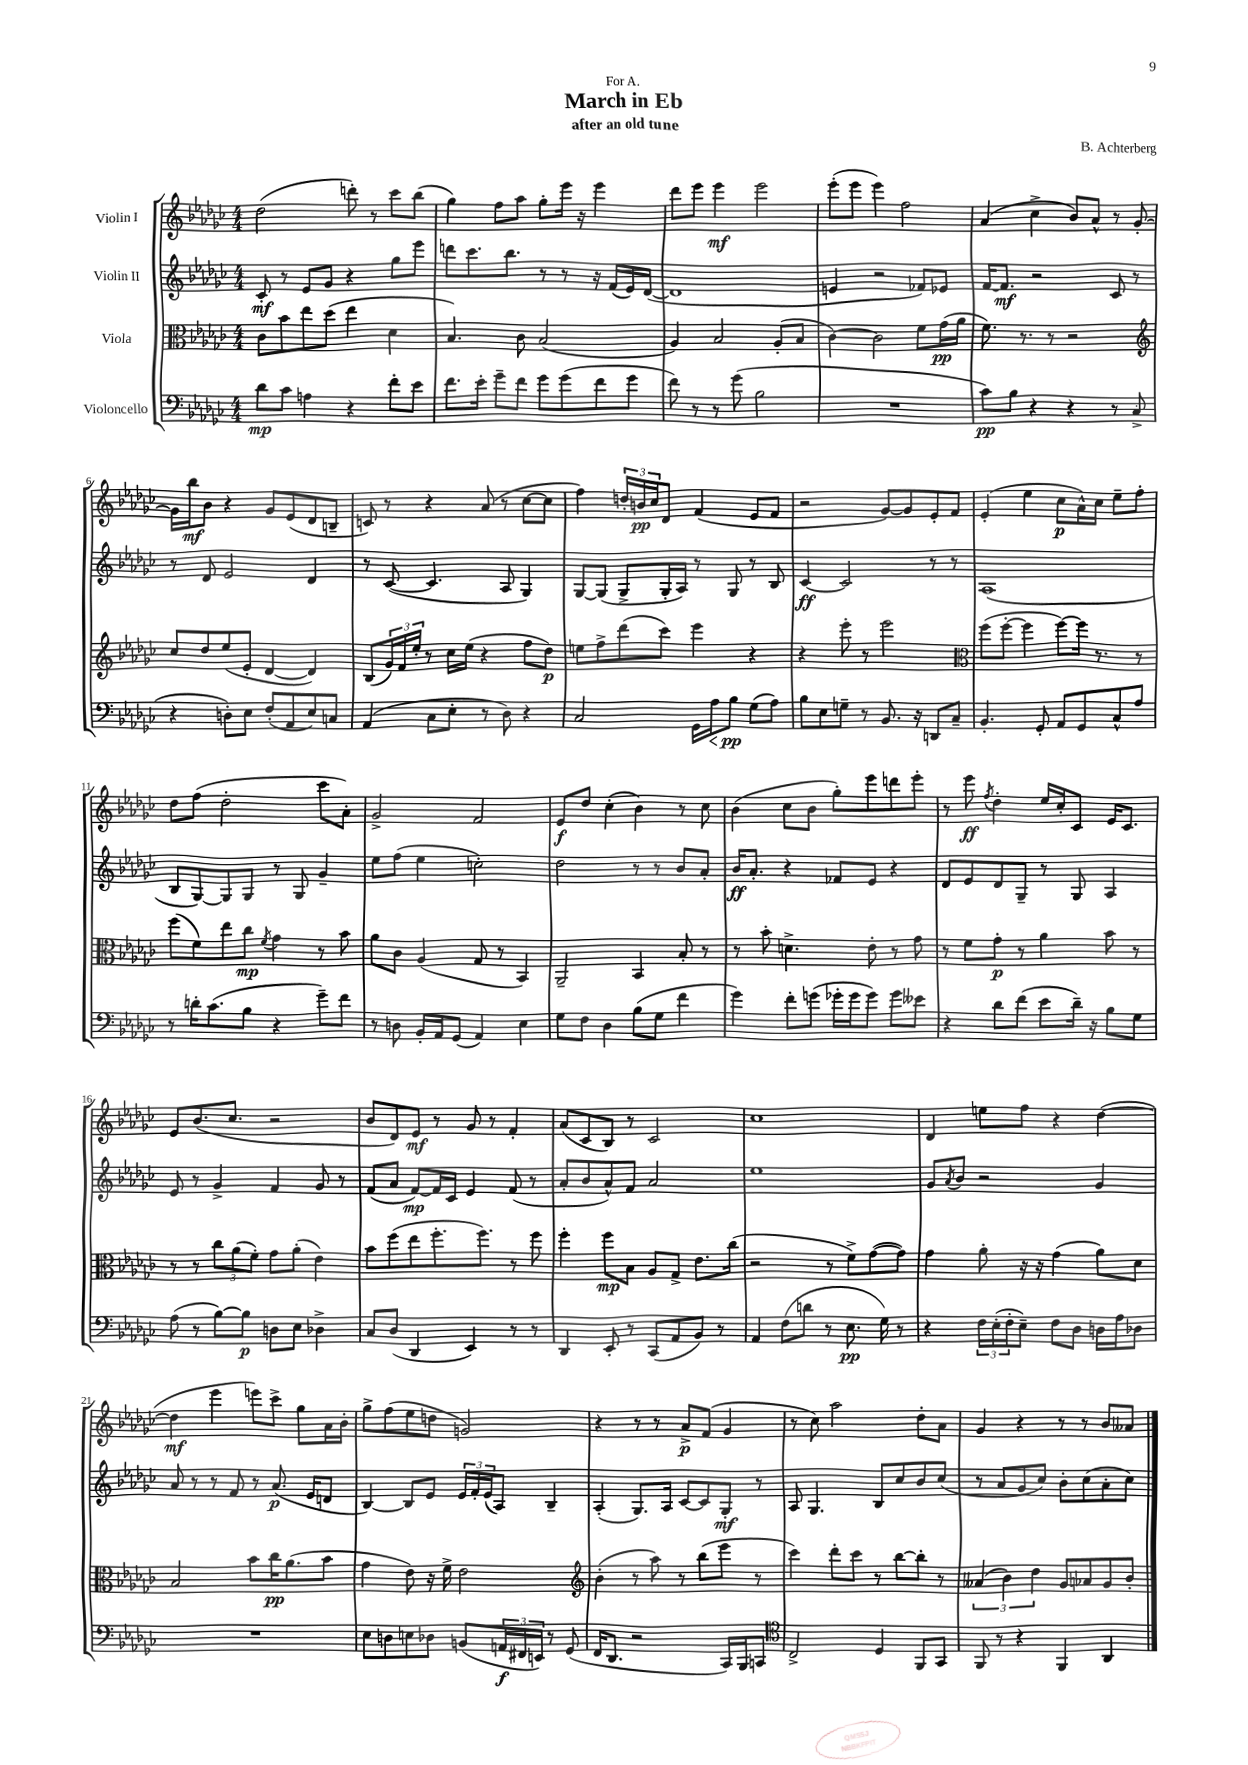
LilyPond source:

\header { title = "March in Eb" composer = "B. Achterberg" subtitle = "after an old tune" dedication = "For A." }
<<
\new StaffGroup <<
\new Staff = "s0" \with { instrumentName = "Violin I" } {
    \clef treble \key ges \major \numericTimeSignature \time 4/4
    des''2( d'''8-.) r8 ces'''8 bes''8( |
    ges''4) f''8 aes''8 ges''8-. ees'''16 r16 ees'''4 |
    des'''8 ees'''8 ees'''4\mf ees'''2 |
    ees'''8-.( ees'''8 ees'''4) f''2 |
    aes'4( ces''4-> bes'8) aes'8-^ r8 ges'8~-. |
    ges'16 bes''16\mf bes'8 r4 ges'8 ees'8( des'8 b8-- |
    c'8) r8 r4 aes'8( r8 ces''8~ ces''8 |
    f''4) \tuplet 3/2 { d''16-. b'16\pp ces''16 } des'8 f'4( ees'8 f'8 |
    r2 ges'8~) ges'8 ees'8-. f'8 |
    ees'4-.( ees''4 ces''8\p aes'16-^) ces''16 ees''8-- f''8-. |
    des''8 f''8( des''2-. ces'''8 aes'8-.) |
    ges'2-> f'2 |
    ees'8\f des''8 ces''4-.( bes'4) r8 ces''8 |
    bes'4( ces''8 bes'8 ges''8-.) ees'''8 d'''8 ees'''8-. |
    r8 ees'''8\ff \acciaccatura { f''8 } des''4-. ees''16 ces''16-. ces'8 ees'16 ces'8. |
    ees'8 bes'8.( ces''8. r2 |
    bes'8 des'8) ees'8\mf r8 ges'8 r8 f'4-. |
    aes'8( ces'8 bes8) r8 ces'2 |
    ces''1 |
    des'4 e''8 f''8 r4 des''4~( |
    des''4\mf ees'''4 e'''8) ces'''8-> ges''8 aes'16 bes'16-. |
    ges''8-> f''8( ees''8 d''8 g'2) |
    r4 r8 r8 aes'8->\p f'8( ges'4 |
    r8 ces''8) aes''2 des''8-. aes'8 |
    ges'4 r4 r8 r8 bes'8 aeses'8 \bar "|." |
}
\new Staff = "s1" \with { instrumentName = "Violin II" } {
    \clef treble \key ges \major \numericTimeSignature \time 4/4
    ces'8-.\mf r8 ees'8 ges'8 r4 ges''8 ees'''8 |
    d'''8 ces'''8. bes''8. r8 r8 r16 f'16( ees'16) des'16~( |
    des'1 |
    e'4 r2 fes'8) ees'8 |
    f'16~ f'8.\mf r2 ces'8 r8 |
    r8 des'8 ees'2 des'4 |
    r8 ces'8~( ces'4. aes8 ges4) |
    ges8~ ges8( ges8-> ges16-. aes16) r8 ges8 r8 bes8 |
    ces'4~\ff ces'2 r8 r8 |
    aes1( |
    bes8 ges8~) ges8 ges8 r8 ges8 ges'4-- |
    ees''8 f''8( ees''4 c''2-.) |
    des''2 r8 r8 bes'8 aes'8-. |
    bes'16\ff aes'8.-. r4 fes'8 ees'8 r4 |
    des'8 ees'8 des'8 ges8-- r8 ges8 aes4 |
    ees'8 r8 ges'4-> f'4 ges'8 r8 |
    f'8( aes'8 f'8~\mp) f'16 ces'16 ees'4 f'8( r8 |
    aes'8-. bes'8 aes'8-^) f'8 aes'2 |
    ees''1 |
    ges'8 \acciaccatura { aes'8 } bes'8 r2 ges'4 |
    aes'8 r8 r8 f'8 r8 aes'8.\p( ees'16 d'8 |
    bes4~) bes8 ees'8 \tuplet 3/2 { ees'16 f'16-. ees'16( } aes8) bes4-- |
    aes4-.( ges8.) aes16 ces'8~ ces'8 ges8-.\mf r8 |
    aes8 ges4. bes8 ces''8 bes'8 ces''8( |
    r8 aes'8 ges'8 ces''8) bes'8-. ces''8( aes'8-. ces''8) \bar "|." |
}
\new Staff = "s2" \with { instrumentName = "Viola" } {
    \clef alto \key ges \major \numericTimeSignature \time 4/4
    ces'8 bes'8 ees''8 des''8( ees''4 des'4 |
    bes4.) ces'8 bes2( |
    aes4) bes2 aes8-.( bes8 |
    ces'4~) ces'2 f'8 ges'16\pp( aes'16 |
    f'8.) r8. r8 r2 |
    \clef treble ces''8 des''8 ees''8( ees'8-. des'4~ des'4) |
    bes8( \tuplet 3/2 { ges'16) f'16 ees''16-. } r8 ces''16 ees''16( r4 f''8 des''8\p) |
    e''8 f''8-> des'''8( ces'''8) ees'''4 r4 |
    r4 ees'''8-. r8 ees'''2 |
    \clef alto f''8( f''8~-. f''4 f''8~) f''16 r8. r8 |
    f''8( f'8) ees''8 ces''8\mp \acciaccatura { f'8 } ges'4 r8 bes'8 |
    aes'8 ces'8 aes4( ges8 r8 bes,4) |
    aes,2-- bes,4 bes8-. r8 |
    r8 bes'8-. d'4.-> ees'8-. r8 ges'8 |
    r8 f'8 ges'8-.\p r8 aes'4 bes'8 r8 |
    r8 r8 \tuplet 3/2 { ces''8 aes'8( f'8-.) } ges'8 aes'8-.( ees'4) |
    bes'8 f''8( ees''8 f''8.-. f''8.) r8 f''8 |
    f''4-. f''8\mp bes8 aes8 ges8-> ees'8. ces''16( |
    r2 r8 f'8->) ges'8~( ges'8) |
    ges'4 aes'8-. r16 r16 ges'4( aes'8) des'8 |
    bes2 bes'8 ces''16\pp aes'8.( bes'8 |
    ges'4 ees'8) r16 f'16-> ees'2 |
    \clef treble bes'4-.( r8 aes''8) r8 bes''8( ees'''8 r8 |
    ces'''4) des'''8-. ces'''8 r8 bes''8~ bes''8-. r8 |
    \tuplet 3/2 { aeses'4( bes'4) des''4 } ges'8 aes'8 ges'8 bes'8-. \bar "|." |
}
\new Staff = "s3" \with { instrumentName = "Violoncello" } {
    \clef bass \key ges \major \numericTimeSignature \time 4/4
    des'8\mp ces'8 a4 r4 f'8-. ees'8 |
    f'8. ees'16-. ges'8-- f'8 ges'8 ges'8( f'8 ges'8 |
    f'8) r8 r8 ges'8( bes2 |
    R1 |
    ces'8\pp) bes8 r4 r4 r8 ces8->( |
    r4 d8-.) ees8 f8-.( aes,8 ees8) c8 |
    aes,4( ces8 ees8-. r8 des8) r4 |
    ces2 ges,16 aes16\< bes8\pp\! ges8( aes8) |
    bes8 ees8 g8-- r8 bes,8. r16 d,8 ces8-- |
    bes,4.-. ges,8-. aes,8 ges,8 ces8-^ aes8 |
    r8 d'16-. ces'8.( bes8 r4 ges'8--) f'8 |
    r8 d8 bes,16-. aes,16 ges,8( aes,4) ees4 |
    ges8 f8 des4 bes8( ges8 f'4 |
    ges'4) f'8-. g'8( ges'16-. ges'16 ges'8) ges'8 eeses'8 |
    r4 des'8 f'8( ees'8 des'16--) r16 bes8 ges8 |
    aes8( r8 bes8~) bes8\p d8 ees8 des4-> |
    ces8 des8( des,4 ees,4) r8 r8 |
    des,4 ees,8-. r8 ces,8( aes,8 bes,8) r8 |
    aes,4 f8( d'8 r8 ees8.\pp ges16) r8 |
    r4 \tuplet 3/2 { f16 ees16-.( f16-. } ees8--) f8 des8 d16 aes16 des8 |
    R1 |
    ees8 d8 e8 des8 b,8( \tuplet 3/2 { a,16\f fis,16 e,16) } r8 ges,8( |
    f,16 des,8. r2 ces,16) bes,,16 c,8 |
    \clef tenor ces2-> des4 f,8 ges,8 |
    f,8 r8 r4 f,4 aes,4 \bar "|." |
}
>>
>>
